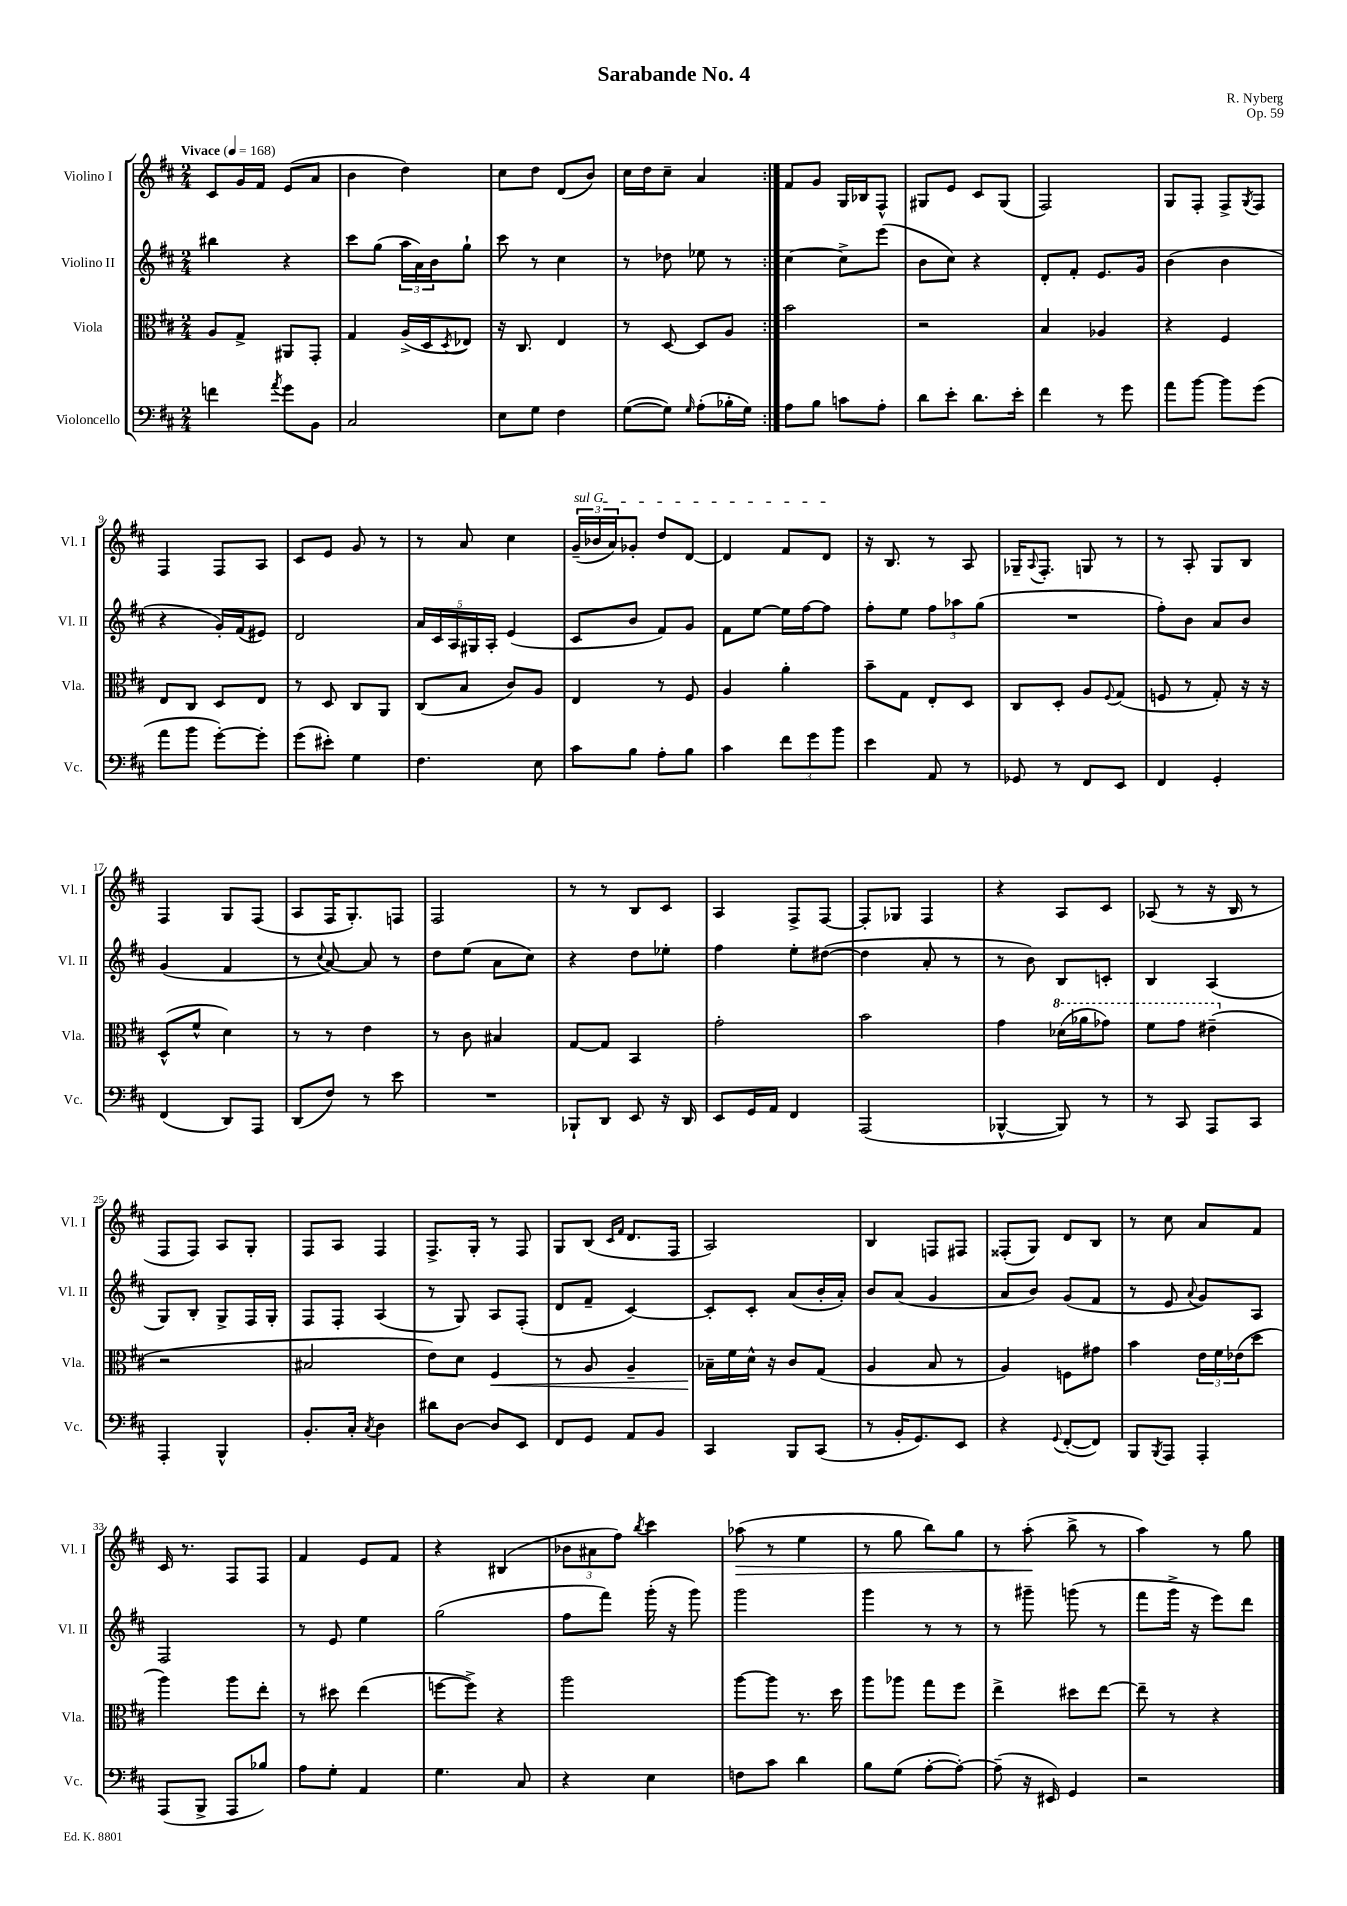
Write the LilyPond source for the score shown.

\header { title = "Sarabande No. 4" composer = "R. Nyberg" opus = "Op. 59" }
<<
\new StaffGroup <<
\new Staff = "s0" \with { instrumentName = "Violino I" shortInstrumentName = "Vl. I" } {
    \clef treble \key d \major \numericTimeSignature \time 2/4 \tempo "Vivace" 4 = 168
    \repeat volta 2 { cis'8 g'16 fis'16 e'8( a'8 |
    b'4 d''4) |
    cis''8 d''8 d'8( b'8) |
    cis''16 d''16 cis''8-- a'4 | }
    fis'8 g'8 g16 bes16 fis8-^ |
    gis8 e'8 cis'8 gis8( |
    fis2) |
    g8 fis8-. fis8-> \acciaccatura { g8 } fis8 |
    fis4 fis8 a8 |
    cis'8 e'8 g'8 r8 |
    r8 a'8 cis''4 |
    \tuplet 3/2 { \once \override TextSpanner.bound-details.left.text = \markup { \italic "sul G" } g'16--\startTextSpan( bes'16 a'16) } ges'8-. d''8 d'8~ |
    d'4 fis'8 d'8\stopTextSpan |
    r16 b8. r8 a8 |
    ges16-- \appoggiatura { a8 } fis8.-. g8 r8 |
    r8 a8-. g8 b8 |
    fis4 g8 fis8( |
    a8 fis16 g8.-.) f8 |
    fis2 |
    r8 r8 b8 cis'8 |
    a4 fis8-> fis8~ |
    fis8-. ges8 fis4 |
    r4 a8 cis'8 |
    aes8( r8 r16 b16 r8 |
    fis8 fis8) a8 g8-. |
    fis8 a8 fis4 |
    fis8.-> g16-. r8 fis8 |
    g8 b8( \grace { cis'16 fis'16 } d'8. fis16 |
    a2) |
    b4 f8 fis8 |
    fisis8-.( g8) d'8 b8 |
    r8 cis''8 a'8 fis'8 |
    cis'16 r8. fis8 fis8 |
    fis'4 e'8 fis'8 |
    r4 bis4( |
    \tuplet 3/2 { bes'8 ais'8 fis''8) } \acciaccatura { b''8 } cis'''4 |
    aes''8\>( r8 e''4 |
    r8 g''8 b''8) g''8 |
    r8 a''8-.\!( b''8-> r8 |
    a''4) r8 g''8 \bar "|." |
}
\new Staff = "s1" \with { instrumentName = "Violino II" shortInstrumentName = "Vl. II" } {
    \clef treble \key d \major \numericTimeSignature \time 2/4
    \repeat volta 2 { bis''4 r4 |
    cis'''8 g''8( \tuplet 3/2 { a''16 a'16) b'16 } g''8-! |
    cis'''8 r8 cis''4 |
    r8 des''8 ees''8 r8 | }
    cis''4~ cis''8-> e'''8( |
    b'8 cis''8) r4 |
    d'8-. fis'8-. e'8. g'16 |
    b'4( b'4 |
    r4 g'16-.) fis'16( eis'8) |
    d'2 |
    \tuplet 5/4 { a'16 cis'16 a16 gis16 a16-. } e'4( |
    cis'8 b'8 fis'8) g'8 |
    fis'8 e''8~ e''16 fis''16~ fis''8 |
    fis''8-. e''8 \tuplet 3/2 { fis''8 aes''8 g''8( } |
    R2 |
    fis''8-.) b'8 a'8 b'8 |
    g'4( fis'4 |
    r8 \appoggiatura { cis''8 } a'8~) a'8 r8 |
    d''8 e''8( a'8 cis''8) |
    r4 d''8 ees''8-. |
    fis''4 e''8-. dis''8~( |
    dis''4 a'8-. r8 |
    r8 b'8) b8 c'8-. |
    b4 a4( |
    g8) b8-. g8-> fis16 g16-. |
    fis8 fis8-. a4( |
    r8 g8) a8 fis8-.( |
    d'8 fis'8-- cis'4~) |
    cis'8-. cis'8-. a'8( b'16-. a'16-.) |
    b'8 a'8( g'4 |
    a'8 b'8) g'8( fis'8 |
    r8 e'8 \appoggiatura { a'8 } g'8) a8 |
    fis2 |
    r8 e'8 e''4 |
    g''2( |
    fis''8 fis'''8) g'''16-.( r16 g'''8) |
    g'''2 |
    g'''4 r8 r8 |
    r8 gis'''8-- g'''8( r8 |
    fis'''8 g'''16-> r16 e'''8) d'''8 \bar "|." |
}
\new Staff = "s2" \with { instrumentName = "Viola" shortInstrumentName = "Vla." } {
    \clef alto \key d \major \numericTimeSignature \time 2/4
    \repeat volta 2 { a8 g8-> ais,8 g,8-. |
    g4 a16->( d16 \acciaccatura { d8 } ees8) |
    r16 cis8. e4 |
    r8 d8~ d8 a8 | }
    b'2 |
    r2 |
    b4 aes4 |
    r4 fis4 |
    e8 cis8 d8 e8 |
    r8 d8 cis8 a,8 |
    cis8( b8 cis'8) a8 |
    e4 r8 fis8 |
    a4 a'4-. |
    b'8-- g8 e8-. d8 |
    cis8 d8-. a8 \appoggiatura { fis8 } g8( |
    f8 r8 g8-.) r16 r16 |
    d8-^( fis'8-^ d'4) |
    r8 r8 e'4 |
    r8 cis'8 bis4 |
    g8~ g8 b,4 |
    g'2-. |
    b'2 |
    g'4 \ottava #1 des''16( aes''16 ges''8) |
    fis''8 g''8 eis''4--( \ottava #0 |
    r2 |
    bis2 |
    e'8) d'8 fis4\< |
    r8 a8 a4-- |
    bes16--\! fis'16 d'16-^ r16 cis'8 g8( |
    a4 b8 r8 |
    a4) f8 gis'8 |
    b'4 \tuplet 3/2 { e'16 fis'16 ees'16( } d''8 |
    a''4) a''8 e''8-. |
    r8 dis''8 e''4( |
    f''8~ f''8->) r4 |
    a''2 |
    a''8~ a''8 r8. d''16 |
    a''8 aes''8 g''8 fis''8 |
    e''4-> dis''8 e''8~ |
    e''8-- r8 r4 \bar "|." |
}
\new Staff = "s3" \with { instrumentName = "Violoncello" shortInstrumentName = "Vc." } {
    \clef bass \key d \major \numericTimeSignature \time 2/4
    \repeat volta 2 { f'4 \acciaccatura { a'8 } g'8 b,8 |
    cis2 |
    e8 g8 fis4 |
    g8~( g8) \grace { g16 } a8-.( bes16-. g16) | }
    a8 b8 c'8 a8-. |
    d'8 e'8-. d'8. e'16-. |
    fis'4 r8 g'8 |
    a'8 b'8~ b'8 g'8( |
    a'8 b'8 g'8~-.) g'8-. |
    g'8( eis'8-.) g4 |
    fis4. e8 |
    cis'8 b8 a8-. b8 |
    cis'4 \tuplet 3/2 { fis'8 g'8 b'8 } |
    e'4 a,8 r8 |
    ges,8 r8 fis,8 e,8 |
    fis,4 g,4-. |
    fis,4( d,8) a,,8 |
    d,8( fis8) r8 e'8 |
    R2 |
    bes,,8-! d,8 e,8 r16 d,16 |
    e,8 g,16 a,16 fis,4 |
    a,,2( |
    bes,,4~-^ bes,,8) r8 |
    r8 cis,8 a,,8 cis,8 |
    a,,4-. b,,4-^ |
    b,8.-. cis16-. \acciaccatura { cis8 } d4 |
    dis'8 d8~ d8 e,8 |
    fis,8 g,8 a,8 b,8 |
    cis,4 b,,8 cis,8( |
    r8 b,16-. g,8.) e,8 |
    r4 \appoggiatura { g,8 } fis,8~-.( fis,8) |
    b,,8 \acciaccatura { b,,8 } a,,8 a,,4-. |
    a,,8( b,,8-> a,,8 bes8) |
    a8 g8-. a,4 |
    g4. cis8 |
    r4 e4 |
    f8 cis'8 d'4 |
    b8 g8( a8~-. a8~-.) |
    a8--( r16 eis,16) g,4 |
    r2 \bar "|." |
}
>>
>>
